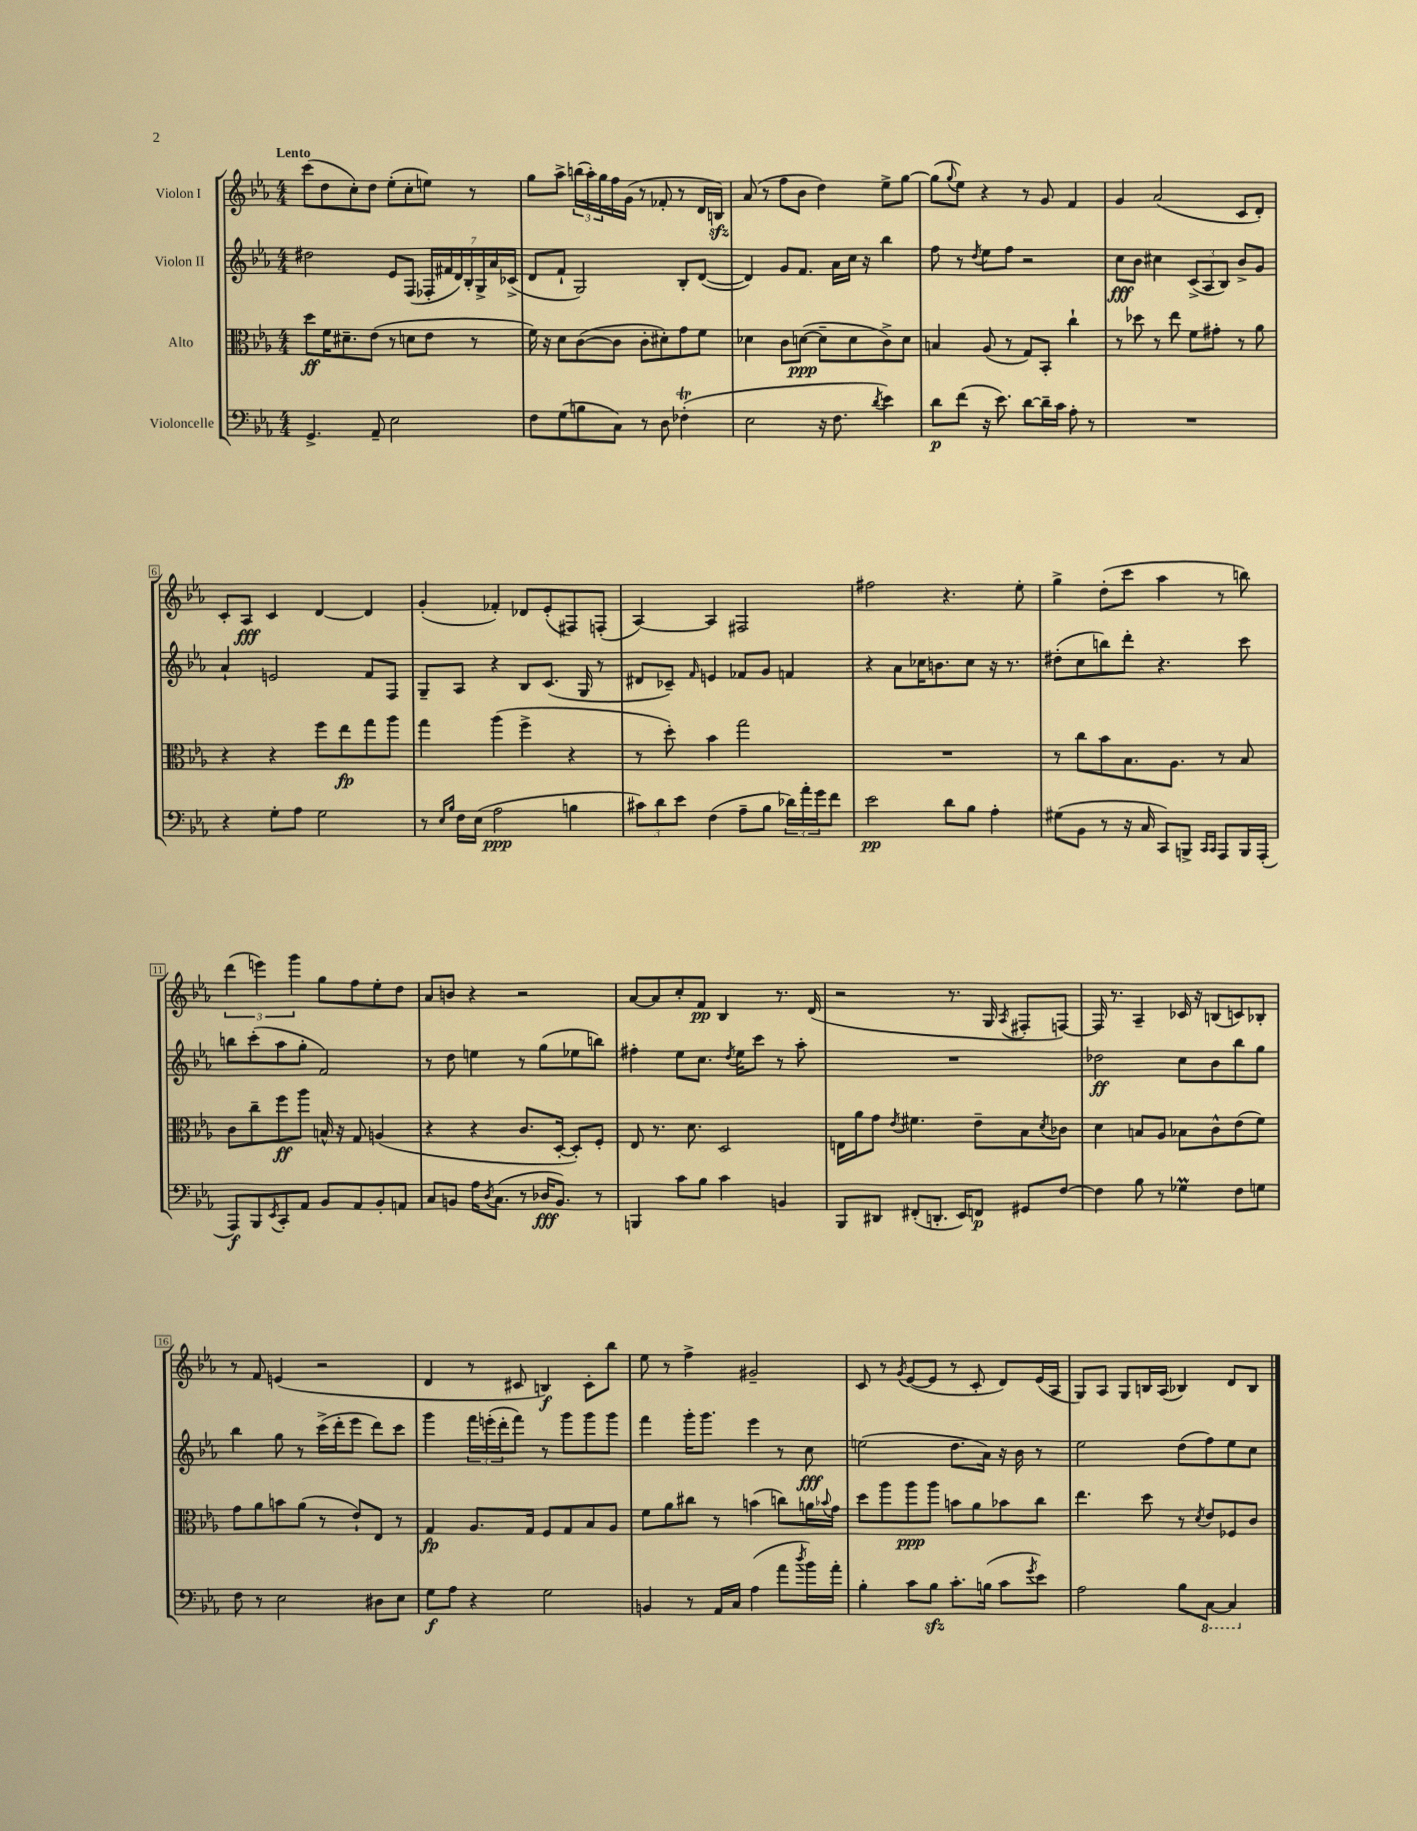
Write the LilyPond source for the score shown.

<<
\new StaffGroup <<
\new Staff = "s0" \with { instrumentName = "Violon I" } {
    \clef treble \key ees \major \numericTimeSignature \time 4/4 \tempo "Lento"
    c'''8( d''8 c''8-.) d''8 ees''8-.( c''8-. e''8) r8 |
    g''8 aes''8-> \tuplet 3/2 { b''16( aes''16-.) g''16 } f''16 g'16( r8 fes'8-. r8 d'16 b16\sfz) |
    aes'8( r8 f''8 bes'8 d''4) ees''8-> g''8~ |
    g''8( \appoggiatura { g''8 } ees''8) r4 r8 g'8 f'4 |
    g'4 aes'2( c'8 d'8-.) |
    c'8-. aes8\fff c'4 d'4~ d'4 |
    g'4-.( fes'4-.) des'8 ees'8-.( fis8) f8-.( |
    aes4~) aes4 fis2 |
    fis''2 r4. ees''8-. |
    g''4-> d''8-.( c'''8 aes''4 r8 b''8) |
    \tuplet 3/2 { d'''4( e'''4) g'''4 } g''8 f''8 ees''8-. d''8 |
    aes'8 b'8 r4 r2 |
    aes'8~ aes'8 c''8-. f'8\pp bes4 r8. d'16( |
    r2 r8. g16 \acciaccatura { aes8 } fis8-. f8~) |
    f16 r8. aes4-- ces'16 r16 b8( c'8) bes8-. |
    r8 f'8 e'4( r2 |
    d'4 r8 cis'8 b4\f) cis'8-. bes''8 |
    ees''8 r8 f''4-> gis'2-- |
    c'8 r8 \acciaccatura { g'8 } ees'8~( ees'8 r8 c'8-. d'8) ees'16( aes16 |
    g8) aes8 g8 b16 aes16( bes4) d'8 bes8 \bar "|." |
}
\new Staff = "s1" \with { instrumentName = "Violon II" } {
    \clef treble \key ees \major \numericTimeSignature \time 4/4
    dis''2 ees'8 f8( \tuplet 7/4 { fes16-. fis'16 d'16) bes16-. g16-> aes'16 ces'16->( } |
    d'8 f'8-! g2) bes8-. d'8~( |
    d'4) g'8 f'8. aes'16 c''16 r16 bes''4 |
    f''8 r8 \acciaccatura { d''8 } ees''8 f''8 r2 |
    c''8\fff bes'8 cis''4 \tuplet 3/2 { c'8->( aes8 bes8) } bes'8-> g'8 |
    aes'4-! e'2 f'8 f8 |
    g8-- aes8 r4 bes8 c'8.( g16 r8 |
    dis'8 ces'8--) \grace { f'16 } e'4 fes'8 g'8 f'4 |
    r4 aes'8 ces''16 b'8. ces''8 r16 r8. |
    dis''8-.( c''8 b''8) d'''8-. r4. c'''8 |
    b''8 c'''8-.( aes''8 g''8-. f'2) |
    r8 d''8 e''4 r8 g''8( ees''8 b''8) |
    fis''4-. ees''8 c''8. \acciaccatura { d''8 } ees''16 c'''8 r8 aes''8-. |
    R1 |
    des''2\ff c''8 bes'8 bes''8 g''8 |
    bes''4 g''8 r8 c'''16->( d'''16-. ees'''8 d'''8) c'''8 |
    g'''4 \tuplet 3/2 { f'''16 e'''16-.( d'''16-. } f'''8) r8 g'''8 g'''8 g'''8 |
    f'''4 g'''16-. g'''8. ees'''4 r8 c''8\fff |
    e''2( d''8. aes'16) r16 bes'16 r8 |
    ees''2 d''8( f''8) ees''8 c''8 \bar "|." |
}
\new Staff = "s2" \with { instrumentName = "Alto" } {
    \clef alto \key ees \major \numericTimeSignature \time 4/4
    d''8\ff f'16 dis'8.-- ees'8( r8 d'8 ees'8 r8 |
    f'16) r16 d'8 c'8~( c'8 c'8-. dis'8-.) g'8 f'8 |
    des'4 c'8 d'8~\ppp( d'8-- d'8 c'8->) d'8 |
    b4 aes8( r8 g8) bes,8-. c''4-! |
    r8 des''8 r8 ees''8 f'8 gis'8-. r8 aes'8 |
    r4 r4 f''8 ees''8\fp g''8 aes''8 |
    g''4 aes''4( f''4-> r4 |
    r8 d''8-.) bes'4 g''2 |
    R1 |
    r8 c''8 bes'8 bes8. aes8. r8 bes8 |
    c'8 c''8-- f''8\ff aes''8 b16-^ r16 g8 a4( |
    r4 r4 c'8. d16~-. d8-.) f8-. |
    ees8 r8. d'8. d2 |
    e16 aes'16 g'8 \acciaccatura { ees'8 } fis'4. ees'8-- bes8 \acciaccatura { d'8 } ces'8 |
    d'4 b8 aes8 bes8 c'8-^ ees'8( f'8) |
    g'8 aes'8 b'8 aes'8( r8 ees'8-!) ees8 r8 |
    g4\fp aes8. g16 f8 g8 bes8 aes8 |
    f'8 aes'8 cis''8 r8 b'4( c''8) a'16 \appoggiatura { bes'8 } g'16 |
    d''8 aes''8 aes''8\ppp aes''8 b'8 aes'8 bes'8 c''8 |
    ees''4. d''8 r8 \acciaccatura { d'8 } ees'8 fes8 c'8 \bar "|." |
}
\new Staff = "s3" \with { instrumentName = "Violoncelle" } {
    \clef bass \key ees \major \numericTimeSignature \time 4/4
    g,4.-> aes,8-- ees2 |
    f8 g8( b8 c8) r8 d8 fes4-.\trill( |
    ees2 r16 f8. \acciaccatura { d'8 } ees'4) |
    d'8\p f'8( r16 ees'8.) d'8~ d'16-- c'16 aes8-. r8 |
    R1 |
    r4 g8-. aes8 g2 |
    r8 \grace { ees16 bes16 } f16 ees16( aes2\ppp b4 |
    \tuplet 3/2 { cis'8) d'8 ees'8 } f4( aes8-- bes8 \tuplet 3/2 { des'16) aes'16-. g'16 } f'8 |
    ees'2\pp d'8 bes8 aes4-. |
    gis8( bes,8 r8 r16 c16 c,8) b,,8-> \grace { c,16 c,16 } aes,,8 b,,16 aes,,16-.( |
    aes,,8\f) bes,,8 \acciaccatura { ees,8 } c,8-. aes,8 bes,8 aes,8 bes,8-. a,8 |
    c8 b,8 aes16 \acciaccatura { d8 } c8.( r8 des16\fff b,8.) r8 |
    b,,4 c'8 bes8 c'4 b,4 |
    bes,,8 dis,8 fis,8-.( d,8.-. ees,16) f,8\p gis,8 f8~ |
    f4 bes8 r8 ges4\prall f8 g8 |
    f8 r8 ees2 dis8 ees8 |
    g8\f aes8 r4 g2 |
    b,4 r8 aes,16 c16 aes4( aes'8 \acciaccatura { d''8 } bes'16) aes'16-. |
    bes4-. c'8 bes8\sfz c'8.-. b16( c'8 \acciaccatura { g'8 } ees'8) |
    aes2 bes8 \ottava #-1 c,8~ c,4 \ottava #0 \bar "|." |
}
>>
>>
\layout { \context { \Score \override BarNumber.stencil = #(make-stencil-boxer 0.1 0.3 ly:text-interface::print) } }
